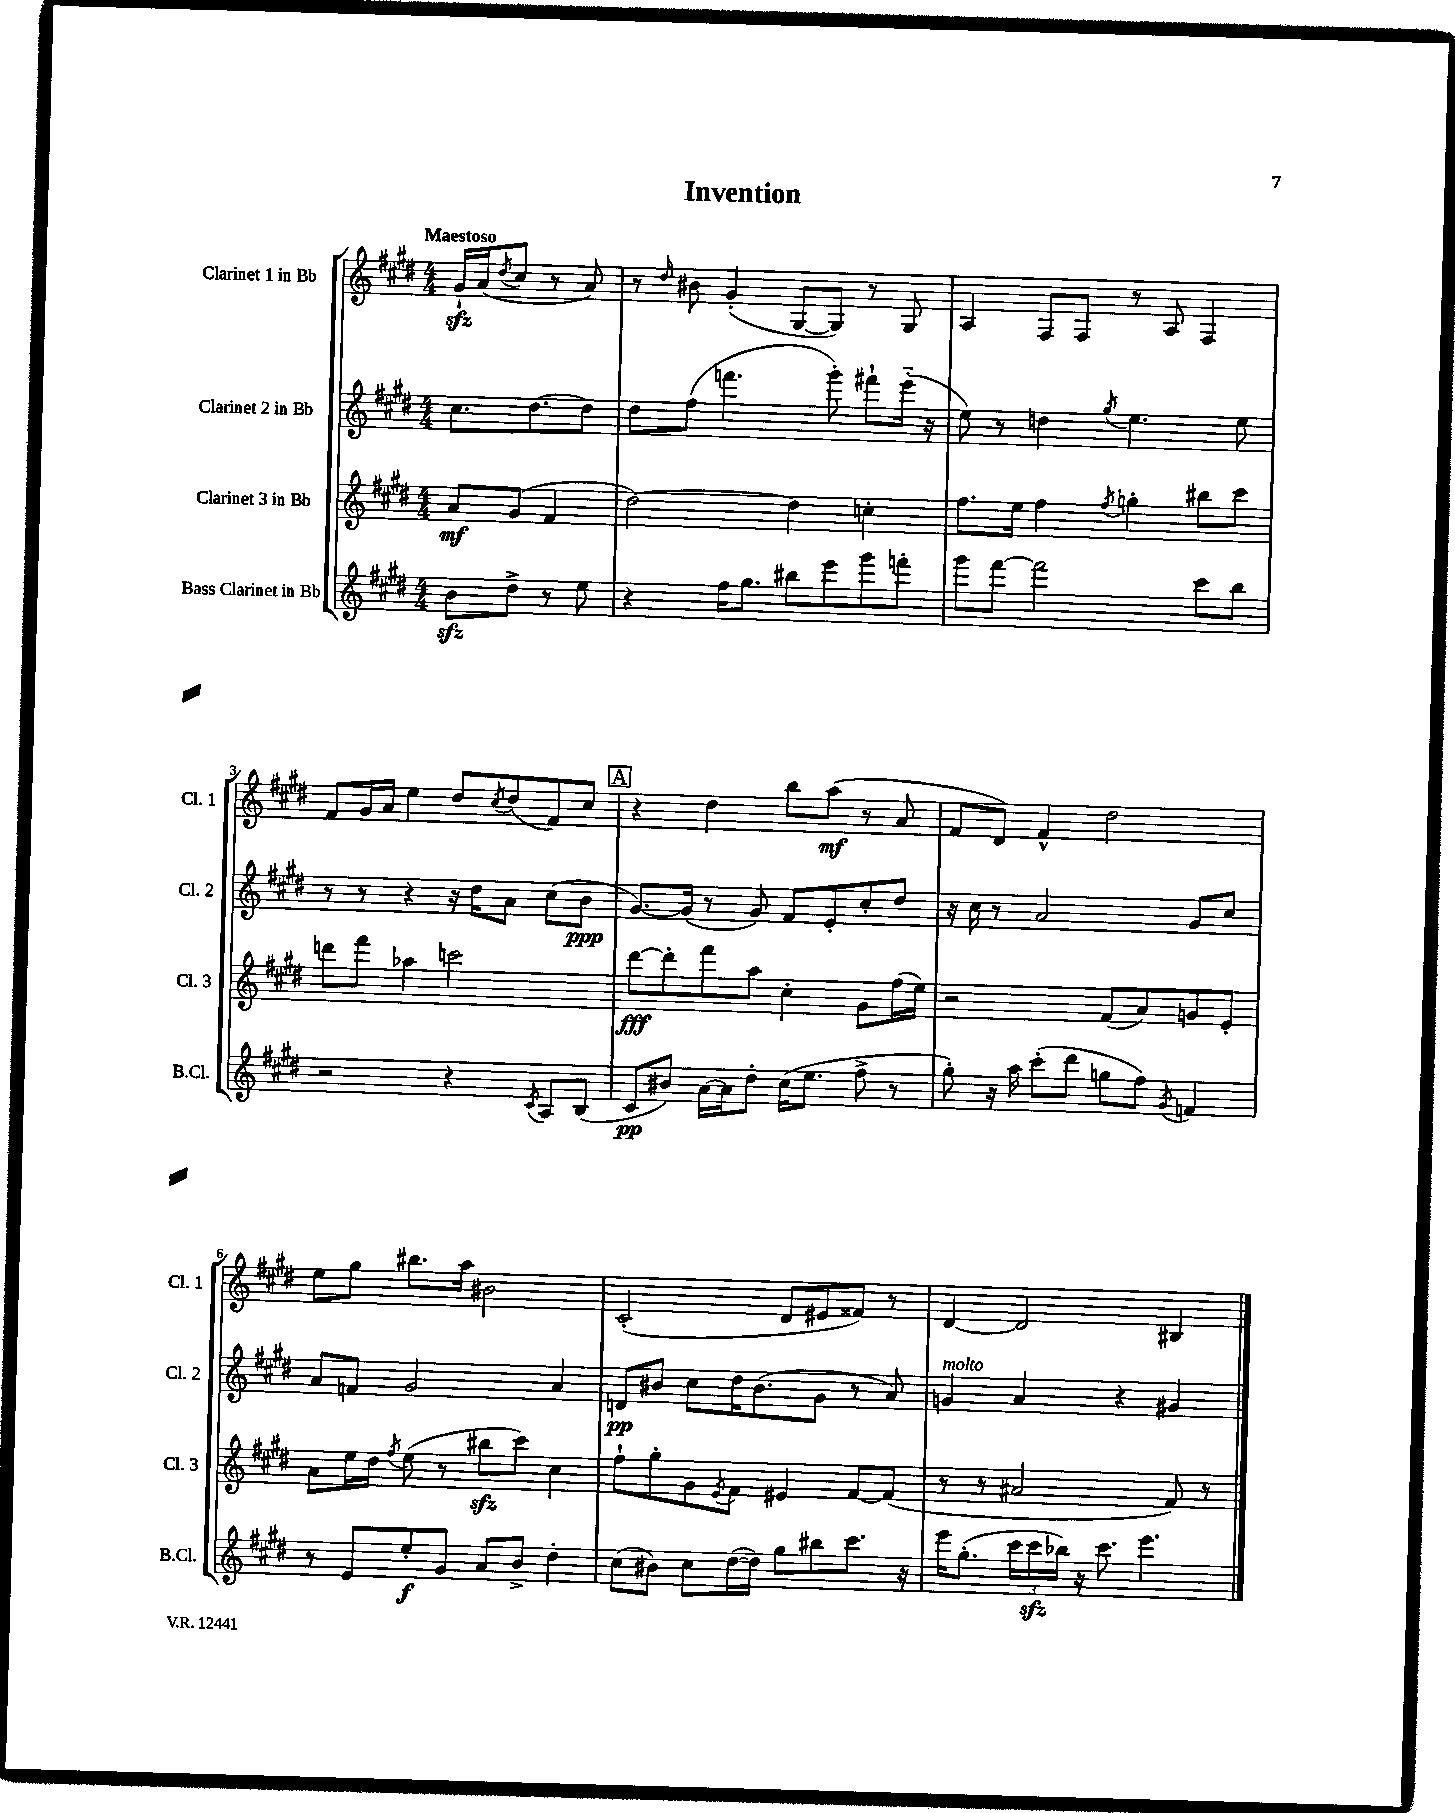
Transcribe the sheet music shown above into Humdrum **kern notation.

**kern	**kern	**kern	**kern
*staff4	*staff3	*staff2	*staff1
*clefG2	*clefG2	*clefG2	*clefG2
*k[f#c#g#d#]	*k[f#c#g#d#]	*k[f#c#g#d#]	*k[f#c#g#d#]
*M4/4	*M4/4	*M4/4	*M4/4
8b\L	8a/L	8.cc#\L	16g#`/LL
.	.	.	(16a/J
.	.	.	8qdd#/
8dd#^\J	(8g#/J	.	8cc#/J
.	.	[8.dd#\	.
8r	4f#/	.	8r
8ee\	.	8dd#\]J	8a/)
=	=	=	=
4r	[2dd#\)	8dd#\L	8r
.	.	.	16qqdd#/
.	.	(8ff#\J	8b#\
16ff#\LK	.	4.fff\	(4g#'/
8.gg#\J	.	.	.
8bb#\L	4dd#\]	.	[8G#/L
8eee\	.	8ggg#'\)	8G#/]J)
8ggg#\	4cc'\	8fff#`\L	8r
8fff'\J	.	(16eee'~\Jk	8G#/
.	.	16r	.
=	=	=	=
8ggg#\L	8.ff#\L	8ee\)	4A/
[8fff#\J	.	8r	.
.	16ee\Jk	.	.
2fff#\]	4ff#\	4dd\	8F#/L
.	.	.	8F#/J
.	8qff#/	8qgg#/	.
.	4gg'\	4.ee\	8r
.	.	.	8A/
8ccc#\L	8bb#\L	.	4F#/
8bb\J	8ccc#\J	8ee\	.
=	=	=	=
2r	8ddd\L	8r	8f#/L
.	8fff#\J	8r	16g#/L
.	.	.	16a/JJ
.	4aa-\	4r	4ee\
4r	2ccc\	16r	8dd#/L
.	.	16dd#\LK	.
.	.	.	8qcc#/
.	.	8a\J	(8dd#/
8qc#/	.	.	.
8A/L	.	(8cc#\L	8f#/)
(8B/J	.	8b\J	8cc#/J
=	=	=	=
8c#/L	[8ddd#\L	[8.g#/L)	4r
8b#/J)	8ddd#'\]	.	.
.	.	(16g#/]Jk	.
[16a\LL	8fff#\	8r	4dd#\
16a\]J	.	.	.
8dd#'\J	8aa\J	8g#/)	.
(16cc#\LK	4cc#'\	8f#/L	8bb\L
8.ee\J	.	.	.
.	.	8e'/	(8aa\J
8ff#^\	8g#\L	8cc#'/	8r
8r	(16ff#\L	8dd#/J	8a/
.	16ee\JJ)	.	.
=	=	=	=
8gg#'\)	2r	16r	8f#/L
.	.	16cc#\	.
16r	.	8r	8d#/J)
16aa\	.	.	.
(8ccc#'\L	.	2a/	4f#^^/
8ddd#\J	.	.	.
8gg\L	(8f#/L	.	2dd#\
8ff#\J)	8a/)	.	.
8qg#/	.	.	.
4f/	8g/	8g#/L	.
.	8e'/J	8cc#/J	.
=	=	=	=
8r	8a\L	8a/L	8ee\L
8e/L	16ee\L	8f/J	8gg#\J
.	16dd#\JJ	.	.
.	8qff#/	.	.
8ee'/	(8ee\	2g#/	8.bb#\L
8g#/J	8r	.	.
.	.	.	16aa\Jk
8a/L	8bb#\L	.	2b#\
8b^/J	8ccc#\J)	.	.
4dd#'\	4cc#\	4a/	.
=	=	=	=
(8cc#\L	8ff#`\L	8d/L	(2c#'/
8b#\J)	8gg#'\	8b#/J	.
8cc#\L	8g#\	8cc#\L	.
.	8qe/	.	.
([16dd#\L	8f#\J	16dd#\K	.
16dd#\]JJ)	.	(8.b#\	.
8gg#\L	4e#/	.	8d#/L
8bb#\	.	8g#\J	8e#/
8.ccc#\J	[8f#/L	8r	8f##/J)
.	(8f#/]J	8a/)	8r
16r	.	.	.
=	=	=	=
16eee\LK	8r	4g/	[4d#/
(8.gg#'\J	.	.	.
.	8r	.	.
24ccc#\LL	2a#/	4a/	2d#/]
24ccc#\	.	.	.
24bb-\JJ)	.	.	.
16r	.	.	.
8.ccc#\	.	.	.
.	.	4r	.
4.eee\	.	.	.
.	8f#/)	4g#/	4B#/
.	8r	.	.
==	==	==	==
*-	*-	*-	*-
